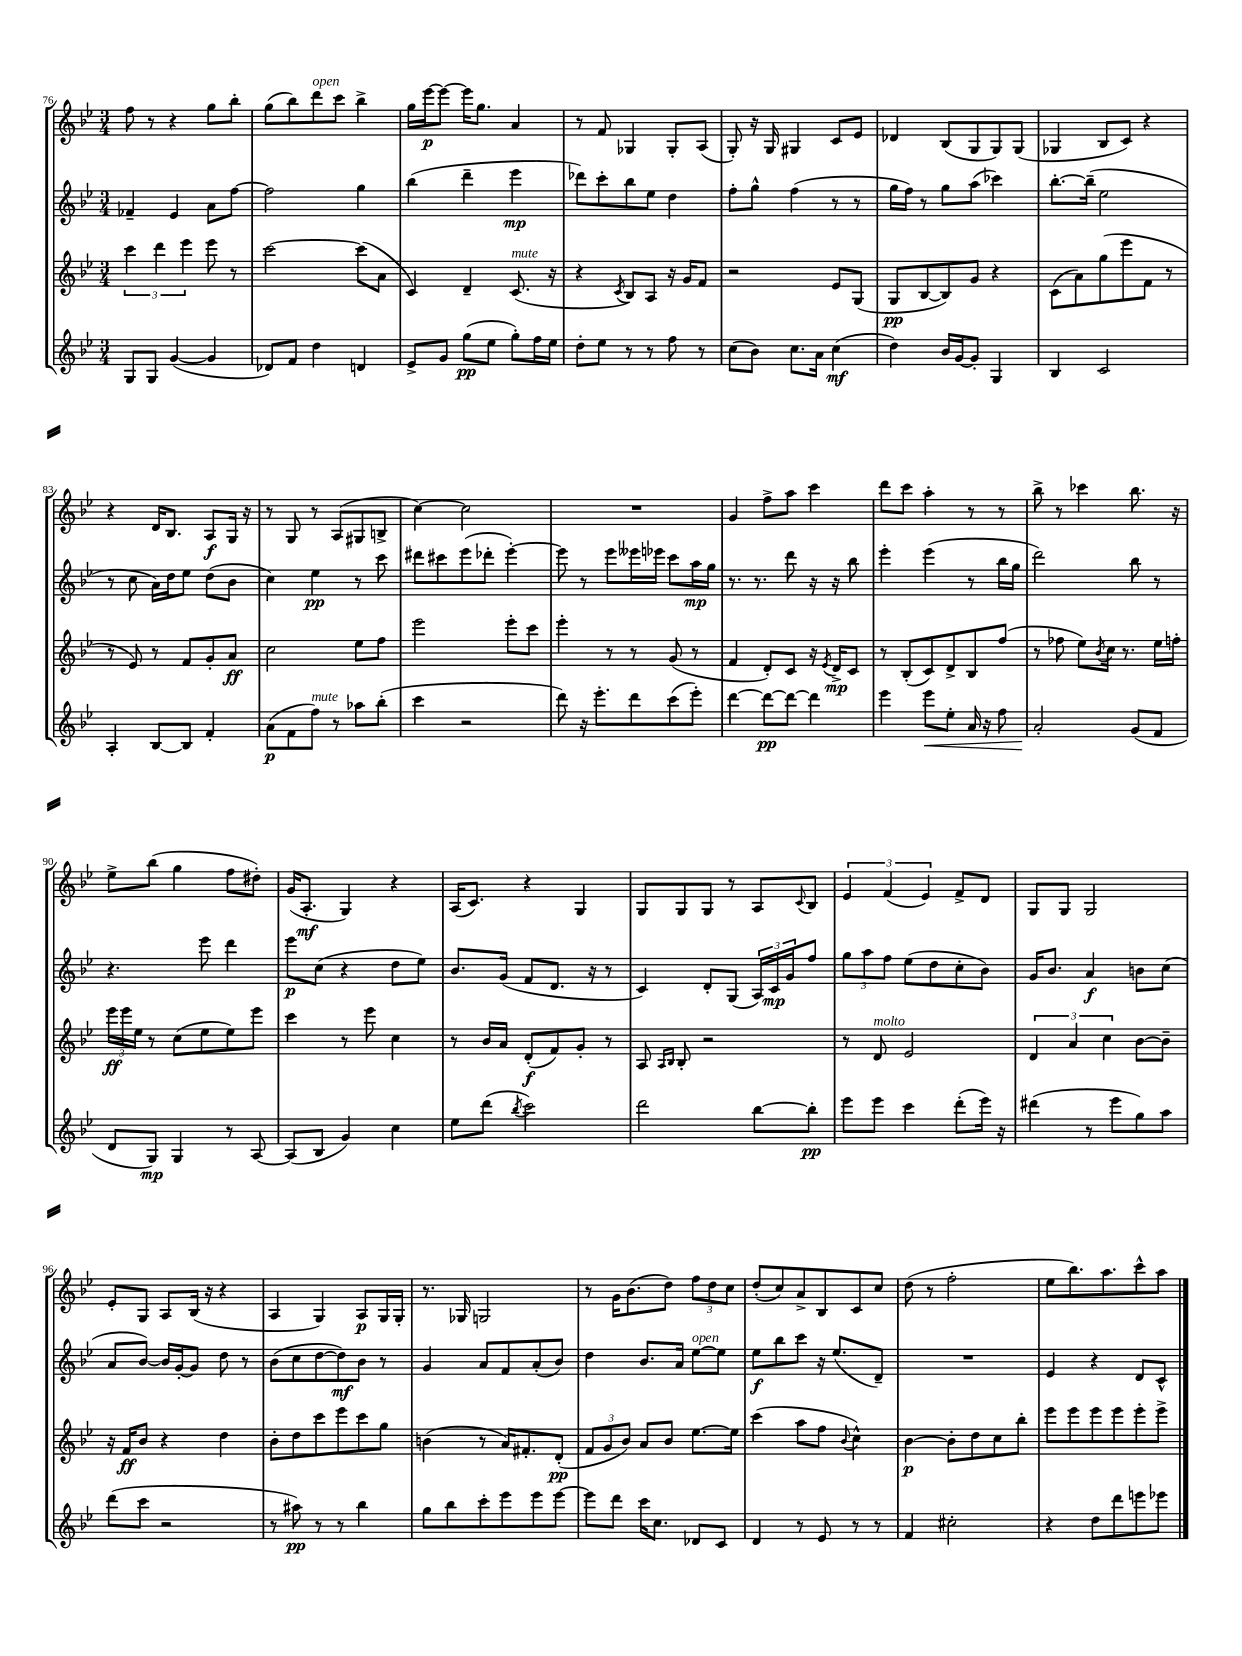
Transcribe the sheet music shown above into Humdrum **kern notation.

**kern	**dynam	**kern	**dynam	**kern	**dynam	**kern	**dynam
*part4	*part4	*part3	*part3	*part2	*part2	*part1	*part1
*staff4	*staff4	*staff3	*staff3	*staff2	*staff2	*staff1	*staff1
*clefG2	*	*clefG2	*	*clefG2	*	*clefG2	*
*k[b-e-]	*	*k[b-e-]	*	*k[b-e-]	*	*k[b-e-]	*
*M3/4	*	*M3/4	*	*M3/4	*	*M3/4	*
=76	=76	=76	=76	=76	=76	=76	=76
8G/L	.	6ccc\	.	4f-X~/	.	8ff\	.
8G/J	.	.	.	.	.	8r	.
.	.	6ddd\	.	.	.	.	.
([4g/	.	.	.	4e-/	.	4r	.
.	.	6eee-\	.	.	.	.	.
4g/]	.	8eee-\	.	8a\L	.	8gg\L	.
.	.	8r	.	[8ff\J	.	8bb-'\J	.
=77	=77	=77	=77	=77	=77	=77	=77
8d-X/L)	.	[2ccc\	.	2ff\]	.	(8gg\L	.
8f/J	.	.	.	.	.	8bb-\)	.
!	!	!	!	!	!	!LO:TX:a:i:t=open	!
4dd\	.	.	.	.	.	8ddd\	.
.	.	.	.	.	.	8ccc\J	.
4dn/	.	(8ccc\L]	.	4gg\	.	4bb-^\	.
.	.	8a\J	.	.	.	.	.
=78	=78	=78	=78	=78	=78	=78	=78
8e-^/L	.	4c/)	.	(4bb-\	.	16gg\LL	.
.	.	.	.	.	.	[16eee-\J	p
8g/J	.	.	.	.	.	8eee-\J_	.
(8gg\L	pp	4d~/	.	4ddd~\	.	16eee-\KL]	.
.	.	.	.	.	.	8.gg\J	.
8ee-\J	.	.	.	.	.	.	.
!	!	!LO:TX:a:i:t=mute	!	!	!	!	!
8gg'\L)	.	(8.c/	.	4eee-\	mp	4a/	.
16ff\L	.	.	.	.	.	.	.
16ee-\JJ	.	16r	.	.	.	.	.
=79	=79	=79	=79	=79	=79	=79	=79
8dd'\L	.	4r	.	8ddd-X\L)	.	8r	.
8ee-\J	.	.	.	8ccc'\	.	8f/	.
.	.	8qc/	.	.	.	.	.
8r	.	8B-/L)	.	8bb-\	.	4G-X/	.
8r	.	8A/J	.	8ee-\J	.	.	.
8ff\	.	16r	.	4dd\	.	8G-'/L	.
.	.	16g/KL	.	.	.	.	.
8r	.	8f/J	.	.	.	(8A/J	.
=80	=80	=80	=80	=80	=80	=80	=80
(8cc\L	.	2r	.	8ff'\L	.	8G'/)	.
8b-\J)	.	.	.	8gg^^\J	.	16r	.
.	.	.	.	.	.	16G/	.
8.cc\L	.	.	.	(4ff\	.	4G#X/	.
16a\Jk	.	.	.	.	.	.	.
(4cc\	mf	8e-/L	.	8r	.	8c/L	.
.	.	(8G/J	.	8r	.	8e-/J	.
=81	=81	=81	=81	=81	=81	=81	=81
4dd\)	.	8G/L	pp	16gg\LL	.	4d-X/	.
.	.	.	.	16ff\JJ)	.	.	.
.	.	[8B-/	.	8r	.	.	.
16b-/LL	.	8B-/])	.	8gg\L	.	(8B-/L	.
[16g/J	.	.	.	.	.	.	.
8g'/J]	.	8g/J	.	(8aa\J	.	8G/	.
4G/	.	4r	.	4ccc-X\)	.	8G/)	.
.	.	.	.	.	.	(8G/J	.
=82	=82	=82	=82	=82	=82	=82	=82
4B-/	.	(8c\L	.	[8.bb-'\L	.	4G-X/	.
.	.	8a\)	.	.	.	.	.
.	.	.	.	(16bb-~\Jk]	.	.	.
2c/	.	(8gg\	.	2ee-\	.	8B-/L	.
.	.	8eee-\	.	.	.	8c/J)	.
.	.	8f\J	.	.	.	4r	.
.	.	8r	.	.	.	.	.
!!LO:LB:g=z
=83	=83	=83	=83	=83	=83	=83	=83
4A'/	.	8r	.	8r	.	4r	.
.	.	8e-/)	.	8cc\	.	.	.
[8B-/L	.	8r	.	16a\LL)	.	16d/KL	.
.	.	.	.	16dd\J	.	8.B-/J	.
8B-/J]	.	8f/L	.	8ee-\J	.	.	.
4f'/	.	8g'/	.	(8dd\L	.	8A/L	f
.	.	8a/J	ff	8b-\J	.	16G/Jk	.
.	.	.	.	.	.	16r	.
=84	=84	=84	=84	=84	=84	=84	=84
(8a\L	p	2cc\	.	4cc\)	.	8r	.
8f\	.	.	.	.	.	8G/	.
!LO:TX:a:i:t=mute	!	!	!	!	!	!	!
8ff\J)	.	.	.	4ee-\	pp	8r	.
8r	.	.	.	.	.	(8A/L	.
8aa-X\L	.	8ee-\L	.	8r	.	8G#X/	.
(8bb-'\J	.	8ff\J	.	8ccc\	.	8Bn^/J	.
=85	=85	=85	=85	=85	=85	=85	=85
4ccc\	.	2eee-\	.	8ddd#X\L	.	[4cc\)	.
.	.	.	.	8ccc#X\	.	.	.
2r	.	.	.	(8eee-\	.	2cc\]	.
.	.	.	.	8ddd-X'\J	.	.	.
.	.	8eee-'\L	.	[4eee-'\)	.	.	.
.	.	8ccc\J	.	.	.	.	.
=86	=86	=86	=86	=86	=86	=86	=86
8ddd\)	.	4eee-'\	.	8eee-\]	.	2.r	.
16r	.	.	.	8r	.	.	.
8.eee-'\L	.	.	.	.	.	.	.
.	.	8r	.	8eee-\L	.	.	.
8ddd\	.	8r	.	16eee--X\L	.	.	.
.	.	.	.	16eee-X\JJ	.	.	.
(8ccc\	.	(8g/	.	8ccc\L	.	.	.
8eee-'\J)	.	8r	.	16aa\L	mp	.	.
.	.	.	.	16gg\JJ	.	.	.
=87	=87	=87	=87	=87	=87	=87	=87
[4ddd\	.	4f/	.	8.r	.	4g/	.
.	.	.	.	8.r	.	.	.
8ddd\L_	pp	8d'/L)	.	.	.	8ff^\L	.
8ddd\J_	.	8c/J	.	8ddd\	.	8aa\J	.
4ddd\]	.	16r	.	16r	.	4ccc\	.
.	.	8qe-/	.	.	.	.	.
.	.	16d^/KL	mp	16r	.	.	.
.	.	8c/J	.	8bb-\	.	.	.
=88	=88	=88	=88	=88	=88	=88	=88
4eee-\	.	8r	.	4eee-'\	.	8ddd\L	.
.	.	(8B-'/L	.	.	.	8ccc\J	.
!	!LO:HP:b	!	!	!	!	!	!
8eee-\L	<	8c/)	.	(4eee-\	.	4aa'\	.
8ee-'\J	.	8d^/	.	.	.	.	.
16a/	.	8B-/	.	8r	.	8r	.
16r	.	.	.	.	.	.	.
8ff\	.	(8ff/J	.	16bb-\LL	.	8r	.
.	.	.	.	16gg\JJ	.	.	.
=89	=89	=89	=89	=89	=89	=89	=89
2a'/	.	8r	.	2ddd\)	.	8bb-^\	.
.	.	8ff-X\	.	.	.	8r	.
.	.	8ee-\L)	.	.	.	4ccc-X\	.
.	.	8qb-/	.	.	.	.	.
.	.	16cc\Jk	.	.	.	.	.
.	.	8.r	.	.	.	.	.
(8g/L	[	.	.	8bb-\	.	8.bb-\	.
8f/J	.	16ee-\LL	.	8r	.	.	.
.	.	16ffn'\JJ	.	.	.	16r	.
!!LO:LB:g=z
=90	=90	=90	=90	=90	=90	=90	=90
8d/L	.	24eee-\LL	ff	4.r	.	8ee-^\L	.
.	.	24eee-\	.	.	.	.	.
.	.	24ee-\JJ	.	.	.	.	.
8G/J)	mp	8r	.	.	.	(8bb-\J	.
4G/	.	(8cc\L	.	.	.	4gg\	.
.	.	8ee-\	.	8eee-\	.	.	.
8r	.	8ee-\)	.	4ddd\	.	8ff\L	.
[8A/	.	8eee-\J	.	.	.	8dd#X'\J)	.
=91	=91	=91	=91	=91	=91	=91	=91
(8A/L]	.	4ccc\	.	8eee-\L	p	(16g/KL	.
.	.	.	.	.	.	8.A'/J	mf
8B-/J	.	.	.	(8cc\J	.	.	.
4g/)	.	8r	.	4r	.	4G/)	.
.	.	8eee-\	.	.	.	.	.
4cc\	.	4cc\	.	8dd\L	.	4r	.
.	.	.	.	8ee-\J)	.	.	.
=92	=92	=92	=92	=92	=92	=92	=92
8ee-\L	.	8r	.	8.b-/L	.	(16A/KL	.
.	.	.	.	.	.	8.c/J)	.
(8ddd\J	.	16b-/LL	.	.	.	.	.
.	.	16a/JJ	.	(16g/Jk	.	.	.
8qbb-/	.	.	.	.	.	.	.
2ccc\)	.	(8d'/L	f	8f/L	.	4r	.
.	.	8f/)	.	8.d/J	.	.	.
.	.	8g'/J	.	.	.	4G/	.
.	.	.	.	16r	.	.	.
.	.	8r	.	8r	.	.	.
=93	=93	=93	=93	=93	=93	=93	=93
2ddd\	.	8A/	.	4c/)	.	8G/L	.
.	.	16qqA/LL	.	.	.	.	.
.	.	16qqB-/JJ	.	.	.	.	.
.	.	8B-'/	.	.	.	8G/	.
.	.	2r	.	8d'/L	.	8G/J	.
.	.	.	.	(8G/J	.	8r	.
[8bb-\L	.	.	.	24A/LL)	.	8A/L	.
.	.	.	.	24c/	mp	.	.
.	.	.	.	24g/J	.	.	.
.	.	.	.	.	.	8qqc/	.
8bb-'\J]	pp	.	.	8ff/J	.	8B-/J	.
=94	=94	=94	=94	=94	=94	=94	=94
8eee-\L	.	8r	.	12gg\L	.	6e-/	.
.	.	.	.	12aa\	.	.	.
!	!	!LO:TX:a:i:t=molto	!	!	!	!	!
8eee-\J	.	8d/	.	.	.	.	.
.	.	.	.	12ff\J	.	(6f/	.
4ccc\	.	2e-/	.	(8ee-\L	.	.	.
.	.	.	.	.	.	6e-/)	.
.	.	.	.	8dd\	.	.	.
(8ddd'\L	.	.	.	8cc'\	.	8f^/L	.
16eee-\Jk)	.	.	.	8b-\J)	.	8d/J	.
16r	.	.	.	.	.	.	.
=95	=95	=95	=95	=95	=95	=95	=95
(4ddd#X\	.	6d/	.	16g/KL	.	8G/L	.
.	.	.	.	8.b-/J	.	.	.
.	.	.	.	.	.	8G/J	.
.	.	6a/	.	.	.	.	.
8r	.	.	.	4a/	f	2G/	.
.	.	6cc\	.	.	.	.	.
8eee-\L	.	.	.	.	.	.	.
8gg\)	.	[8b-\L	.	8bn\L	.	.	.
8aa\J	.	8b-~\J]	.	(8cc\J	.	.	.
!!LO:LB:g=z
=96	=96	=96	=96	=96	=96	=96	=96
(8ddd\L	.	16r	.	8a/L	.	8e-'/L	.
.	.	16f/KL	ff	.	.	.	.
8ccc\J	.	8b-/J	.	[8b-/J)	.	8G/J	.
2r	.	4r	.	16b-/LL]	.	8A/L	.
.	.	.	.	[16g'/J	.	.	.
.	.	.	.	8g/J]	.	(16B-/Jk	.
.	.	.	.	.	.	16r	.
.	.	4dd\	.	8dd\	.	4r	.
.	.	.	.	8r	.	.	.
=97	=97	=97	=97	=97	=97	=97	=97
8r	.	8b-'\L	.	(8b-\L	.	4A/	.
8aa#X\)	pp	8dd\	.	8cc\	.	.	.
8r	.	8ccc\	.	[8dd\	.	4G/)	.
8r	.	8eee-\	.	8dd\])	mf	.	.
4bb-\	.	8ccc\	.	8b-\J	.	8A/L	p
.	.	8gg\J	.	8r	.	16G/L	.
.	.	.	.	.	.	16G'/JJ	.
=98	=98	=98	=98	=98	=98	=98	=98
8gg\L	.	(4bn\	.	4g/	.	8.r	.
8bb-\	.	.	.	.	.	.	.
.	.	.	.	.	.	16G-X/	.
8ccc'\	.	8r	.	8a/L	.	2Gn/	.
8eee-\	.	16a/KL)	.	8f/	.	.	.
.	.	8.f#X'/	.	.	.	.	.
8eee-\	.	.	.	(8a'/	.	.	.
[8eee-\J	.	(8d'/J	pp	8b-/J)	.	.	.
=99	=99	=99	=99	=99	=99	=99	=99
8eee-\L]	.	12f/L	.	4dd\	.	8r	.
.	.	12g/	.	.	.	.	.
8ddd\J	.	.	.	.	.	16g\KL	.
.	.	12b-/J)	.	.	.	.	.
.	.	.	.	.	.	(8.b-\	.
16ccc\KL	.	8a/L	.	8.b-/L	.	.	.
8.cc\J	.	.	.	.	.	.	.
.	.	8b-/J	.	.	.	8dd\J)	.
.	.	.	.	16a/Jk	.	.	.
!	!	!	!	!LO:TX:a:i:t=open	!	!	!
8d-X/L	.	[8.ee-\L	.	[8ee-\L	.	12ff\L	.
.	.	.	.	.	.	12dd\	.
8c/J	.	.	.	8ee-\J]	.	.	.
.	.	.	.	.	.	12cc\J	.
.	.	16ee-\Jk]	.	.	.	.	.
=100	=100	=100	=100	=100	=100	=100	=100
4d/	.	(4ccc\	.	8ee-\L	f	(8dd'/L	.
.	.	.	.	8bb-\	.	8cc/)	.
8r	.	8aa\L	.	8ccc\J	.	8a^/	.
8e-/	.	8ff\J	.	16r	.	8B-/	.
.	.	.	.	(8.ee-/L	.	.	.
.	.	8qqb-/	.	.	.	.	.
8r	.	4cc^^\)	.	.	.	8c/	.
8r	.	.	.	8d~/J)	.	8cc/J	.
=101	=101	=101	=101	=101	=101	=101	=101
4f/	.	[4b-\	p	2.r	.	(8dd\	.
.	.	.	.	.	.	8r	.
2cc#X'\	.	8b-'\L]	.	.	.	2ff'\	.
.	.	8dd\	.	.	.	.	.
.	.	8cc\	.	.	.	.	.
.	.	8bb-'\J	.	.	.	.	.
=102	=102	=102	=102	=102	=102	=102	=102
4r	.	8eee-\L	.	4e-/	.	8ee-\L	.
.	.	8eee-\	.	.	.	8.bb-\)	.
8dd\L	.	8eee-\	.	4r	.	.	.
.	.	.	.	.	.	8.aa\	.
8ddd\	.	8eee-\	.	.	.	.	.
8eeen\	.	8eee-'\	.	8d/L	.	8ccc^^\	.
8eee-X\J	.	8eee-^\J	.	8c^^/J	.	8aa\J	.
==	==	==	==	==	==	==	==
*-	*-	*-	*-	*-	*-	*-	*-
